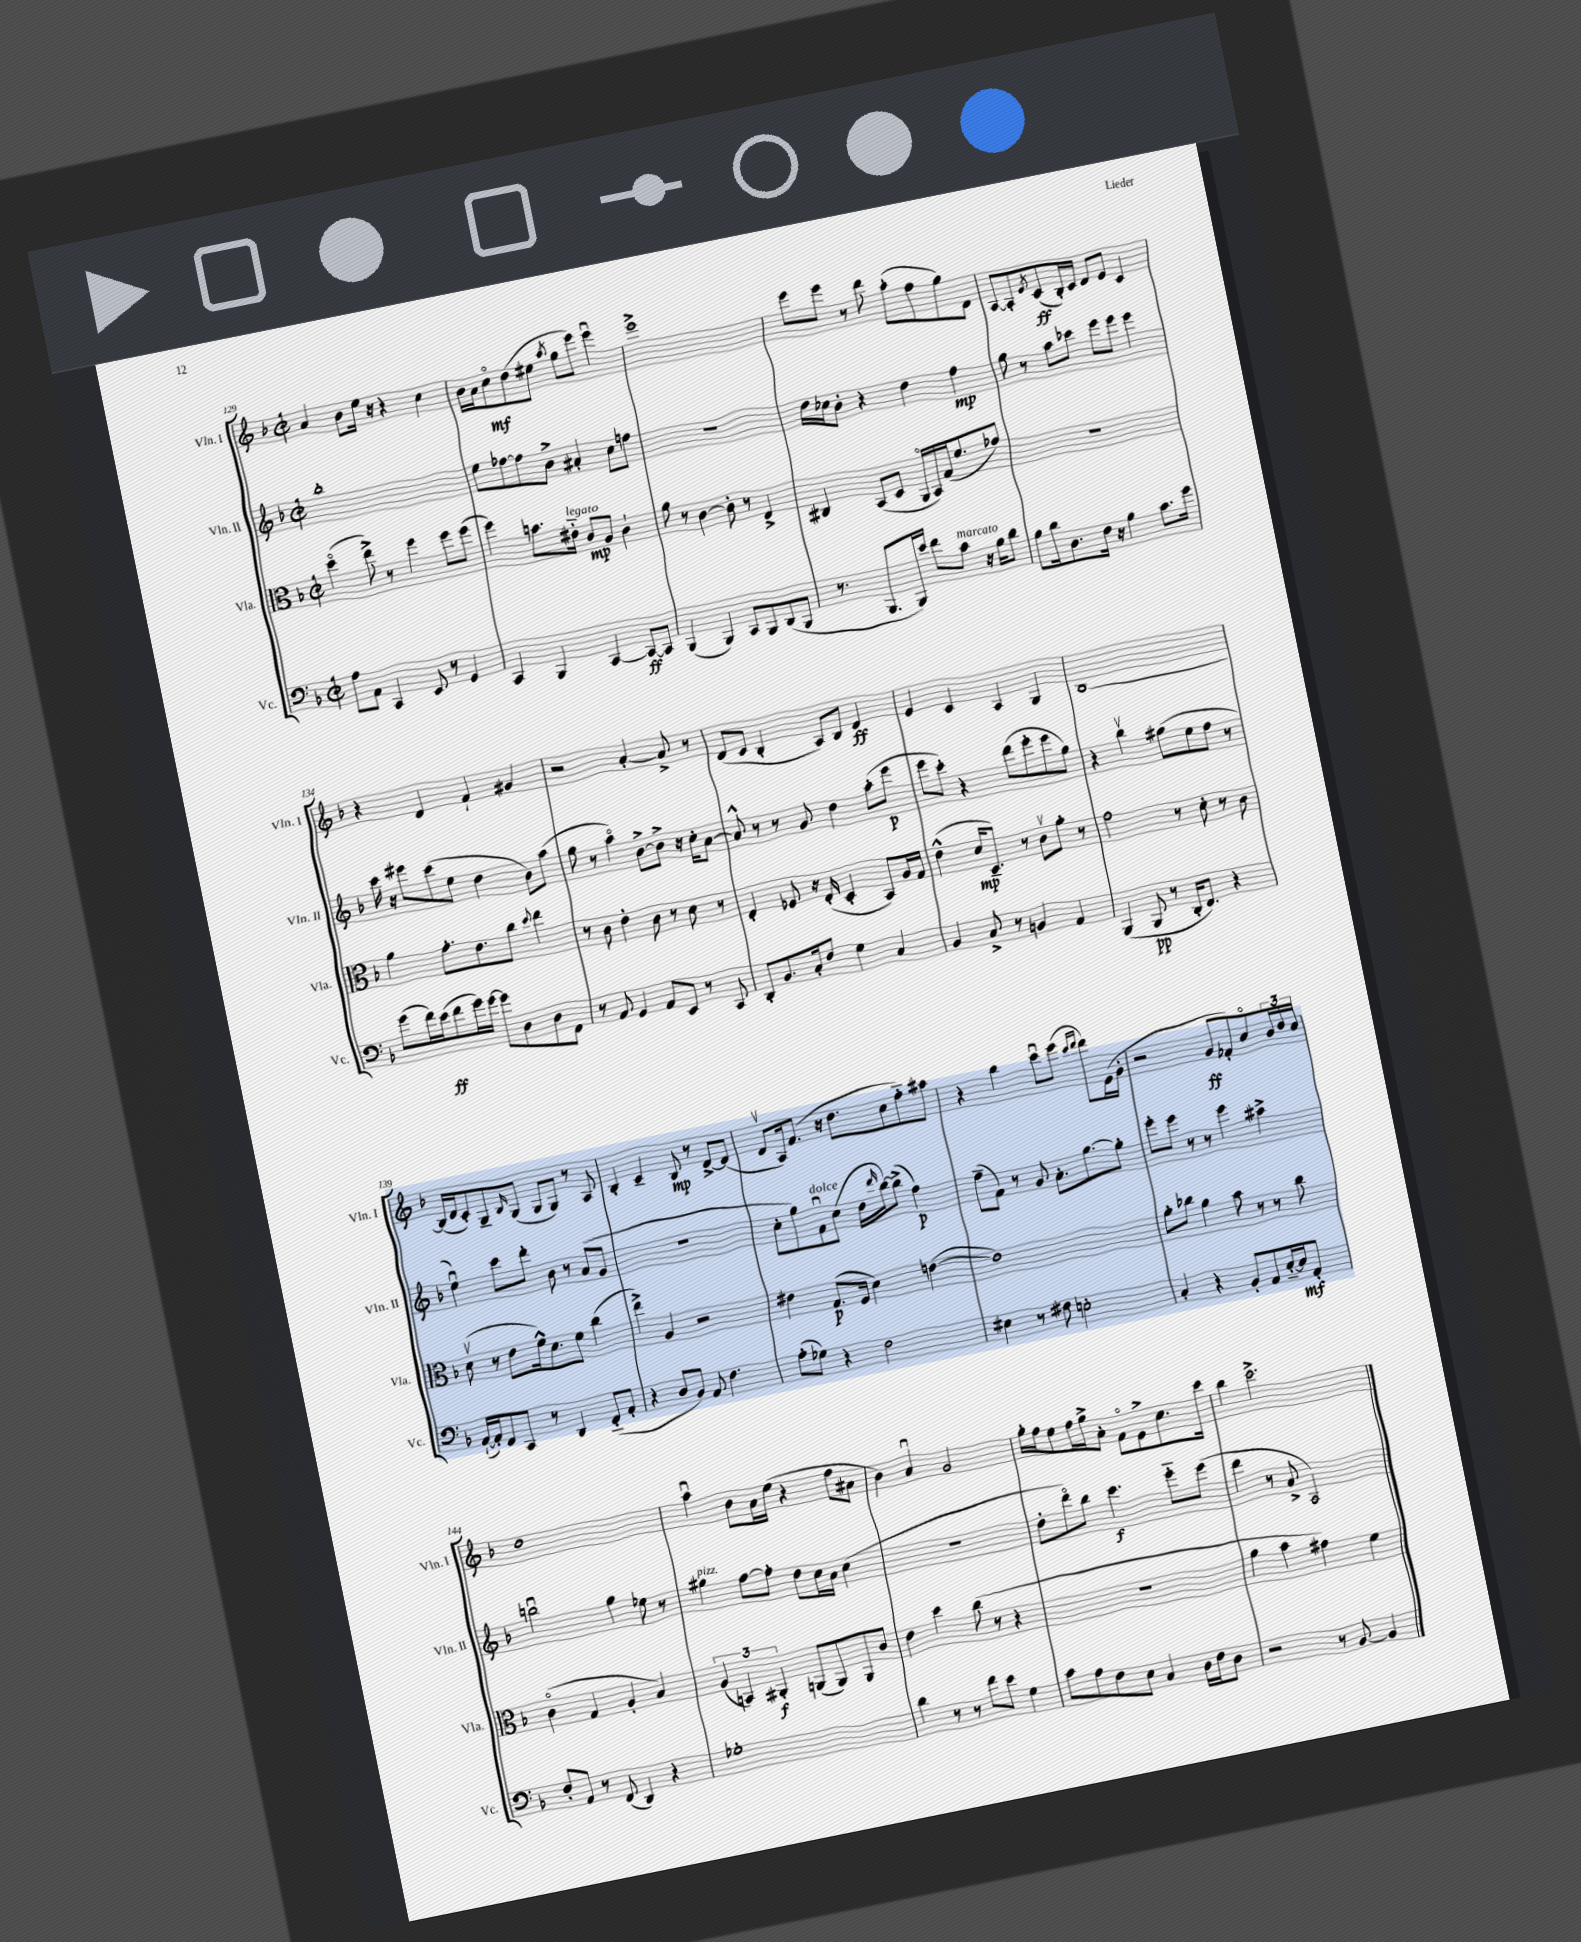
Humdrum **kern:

**kern	**kern	**kern	**kern
*staff4	*staff3	*staff2	*staff1
*clefF4	*clefC3	*clefG2	*clefG2
*k[b-]	*k[b-]	*k[b-]	*k[b-]
*M2/2	*M2/2	*M2/2	*M2/2
*met(c|)	*met(c|)	*met(c|)	*met(c|)
8A	(4ddo	1bb-'	4a
8AA	.	.	.
4CC	8ee^)	.	8b-
.	8r	.	16ee
.	.	.	16r
8EE	4ff	.	4r
8r	.	.	.
4GG	8ff	.	4cc
.	(8ff	.	.
=	=	=	=
4CC	4ff)	8ee	16b-
.	.	.	16a
.	.	[8ff-	8cco
4BBB-	8.b	8ff-]	(8dd
.	.	8b-^	8ee#
.	16e#'~	.	.
.	.	.	8qaa
[4CC	8c	4a#'	8gg
.	8A	.	8eee)
8CC_	4c`	8cc	4eeeu
8CC]	.	8ff	.
=	=	=	=
(4BBB-	8a	1r	1eee^
.	8r	.	.
4BBB-)	[4c	.	.
8CC	8c']	.	.
8BBB-	8r	.	.
(8DD	4E^	.	.
8BBB-	.	.	.
=	=	=	=
8.r	4C#	16dd	8eee
.	.	16cc-	.
.	.	8b-'	8eee
8.BBB-	.	.	.
.	(8BB-	4r	8r
16BBB-)	8D	.	8ddd
16e	.	.	.
8f	16AAo	4dd	(8aa'
.	16BB-)	.	.
8c	(16G	.	8ff
.	8.f	.	.
16r	.	4ff	8gg)
16B-	.	.	.
8d	8g-)	.	8d
=	=	=	=
8B-	1r	8gg	[8A
16d	.	8r	8A']
8.D	.	.	.
.	.	.	8qe
.	.	8aa	(8c
16F	.	8ccc-	16B-')
16r	.	.	16c
4B-	.	8eee	8d
.	.	8eee	8e
8.c	.	4eee	4c
16g	.	.	.
=	=	=	=
(8g	4a	16ccc	4r
.	.	16r	.
16f)	.	8eee#	.
(16e	.	.	.
8f	8.g'	(8ccc	4d
16g)	.	8ee	.
[16g	8.e	.	.
8g]	.	4dd	4f`
8D	8cc	.	.
.	8qqdd	.	.
8D	4ee	8b-)	4g#
8FF	.	(8aa	.
=	=	=	=
8r	8r	8gg	2r
8AA	8c	8r	.
4GG	4e'	4aao)	.
8AA	8c	[8b-^	[4a'
8EE	8r	8b-^]	.
8r	8d	16r	8a^]
.	.	16cc'	.
8CC	8r	[8a	8r
=	=	=	=
8DD'	4E'	8a^^]	(8d
8.BB-	.	8r	8c
.	8F-	8r	4B-'
16C'	.	.	.
8F	16r	8g	.
.	(16E'	.	.
4G	4D'	4dd	8A)
.	.	.	8B-
4C	8BB-)	(8aa'	4d
.	16A	8eee	.
.	16G	.	.
=	=	=	=
4BB-	(4e^^	8eee	4e
.	.	8ccc')	.
8C^	16d	4r	4c
.	8.D~)	.	.
8r	.	.	.
4BB	8r	(8ddd	4A
.	8cv	8eee'	.
4AA	8a'	8eee	4G
.	8r	8gg)	.
=	=	=	=
(4BBB-	2g	4r	[1B-
8BBB-	.	4bb-v	.
8r	.	.	.
16DD'	8r	(8gg#	.
8.FF)	.	.	.
.	8d'	8ee	.
4r	8r	8ff	.
.	8c	8r	.
=	=	=	=
([16AA`	(8dv	4eeu)	(16B-]
16AA'])	.	.	16d
8FF	8r	.	8c')
8CC	8e	8ccc	8G~
.	.	.	16qqB-
8r	16f^^)	8ddd'	(8G
.	8.d	.	.
4DD	.	8b-	8G
.	8f	8r	8G)
(8FF'~	(4cc	(8a	8r
8AA'	.	8g	8A
=	=	=	=
4r	4ee^)	1r	4B-'
8D	4A	.	4c~
8BB-)	.	.	.
8AA	2r	.	8B-
4.F	.	.	8r
.	.	.	[8d^
.	.	.	(8d]
=	=	=	=
(8A'	4e#	8cc'	8dv
8G-)	.	8gg)	16A)
.	.	.	(8.f
4r	(8.G	8fu	.
.	.	(8cc	16r
.	16F	.	8.dd
2F	4d)	16dd	.
.	.	16qqddd	.
.	.	[16bb-)	.
.	.	(8bb-^]	8cc
.	([4e	4ff)	8ff'~)
.	.	.	8aa#
=	=	=	=
4E#	1e])	(8ff~	4r
.	.	8f)	.
8r	.	8r	4bb-
8F#	.	8g	.
2E'	.	8.a'	8cccu
.	.	.	(8eee
.	.	[8.gg	.
.	.	.	16qqccc
.	.	.	16qqddd
.	.	.	8ddd)
.	.	8gg']	(16e
.	.	.	16g'
=	=	=	=
4C'	8a'	8eee'	2r
.	8cc-	8eee	.
4r	4a	8r	.
.	.	8r	.
8BB-'	8b-	4eee	8g
8AA	8r	.	8f-')
[16E'~	8r	4aa#^	8cco
16E]	.	.	.
8AA'	8cc-	.	24b-
.	.	.	24dd
.	.	.	24cc
=	=	=	=
8F'	(4co	2bbu	1dd
8AA	.	.	.
8r	4G	.	.
(8FF	.	.	.
4DD)	4A'	4gg	.
4r	4B-)	8ee-	.
.	.	8r	.
=	=	=	=
1G-'	(6A	4gg#	4aau
.	6BB)	.	.
.	.	[8ff	8b-
.	6AA#'	.	.
.	.	8ff']	16a
.	.	.	(16ee
.	(8AA	8dd	4r
.	8AA)	16cc	.
.	.	16a	.
.	8AA	(4cc	8ff
.	8c	.	8a#
=	=	=	=
4d	4e	1r	4b-)
8r	4dd	.	4au
8r	.	.	.
8f	(8cc	.	2g
8e	8r	.	.
4G	4r	.	.
=	=	=	=
8c	1r	8dd'	16gg'
.	.	.	16ff
8A	.	8dddo)	8ee
8F	.	8bb-	16ff
.	.	.	16gg^
8E	.	4.ccc	8a'
4C	.	.	8fo
.	.	.	8e^
16D	.	8eee'~	8.cc
16F	.	.	.
8D	.	(8eee	.
.	.	.	16ccc
=	=	=	=
2r	4a	4ddd	4bb-
.	4b-	8r	2.ccc^
.	.	8a^	.
8r	4g#)	2A)	.
[8BB-	.	.	.
4BB-]	4f	.	.
==	==	==	==
*-	*-	*-	*-
